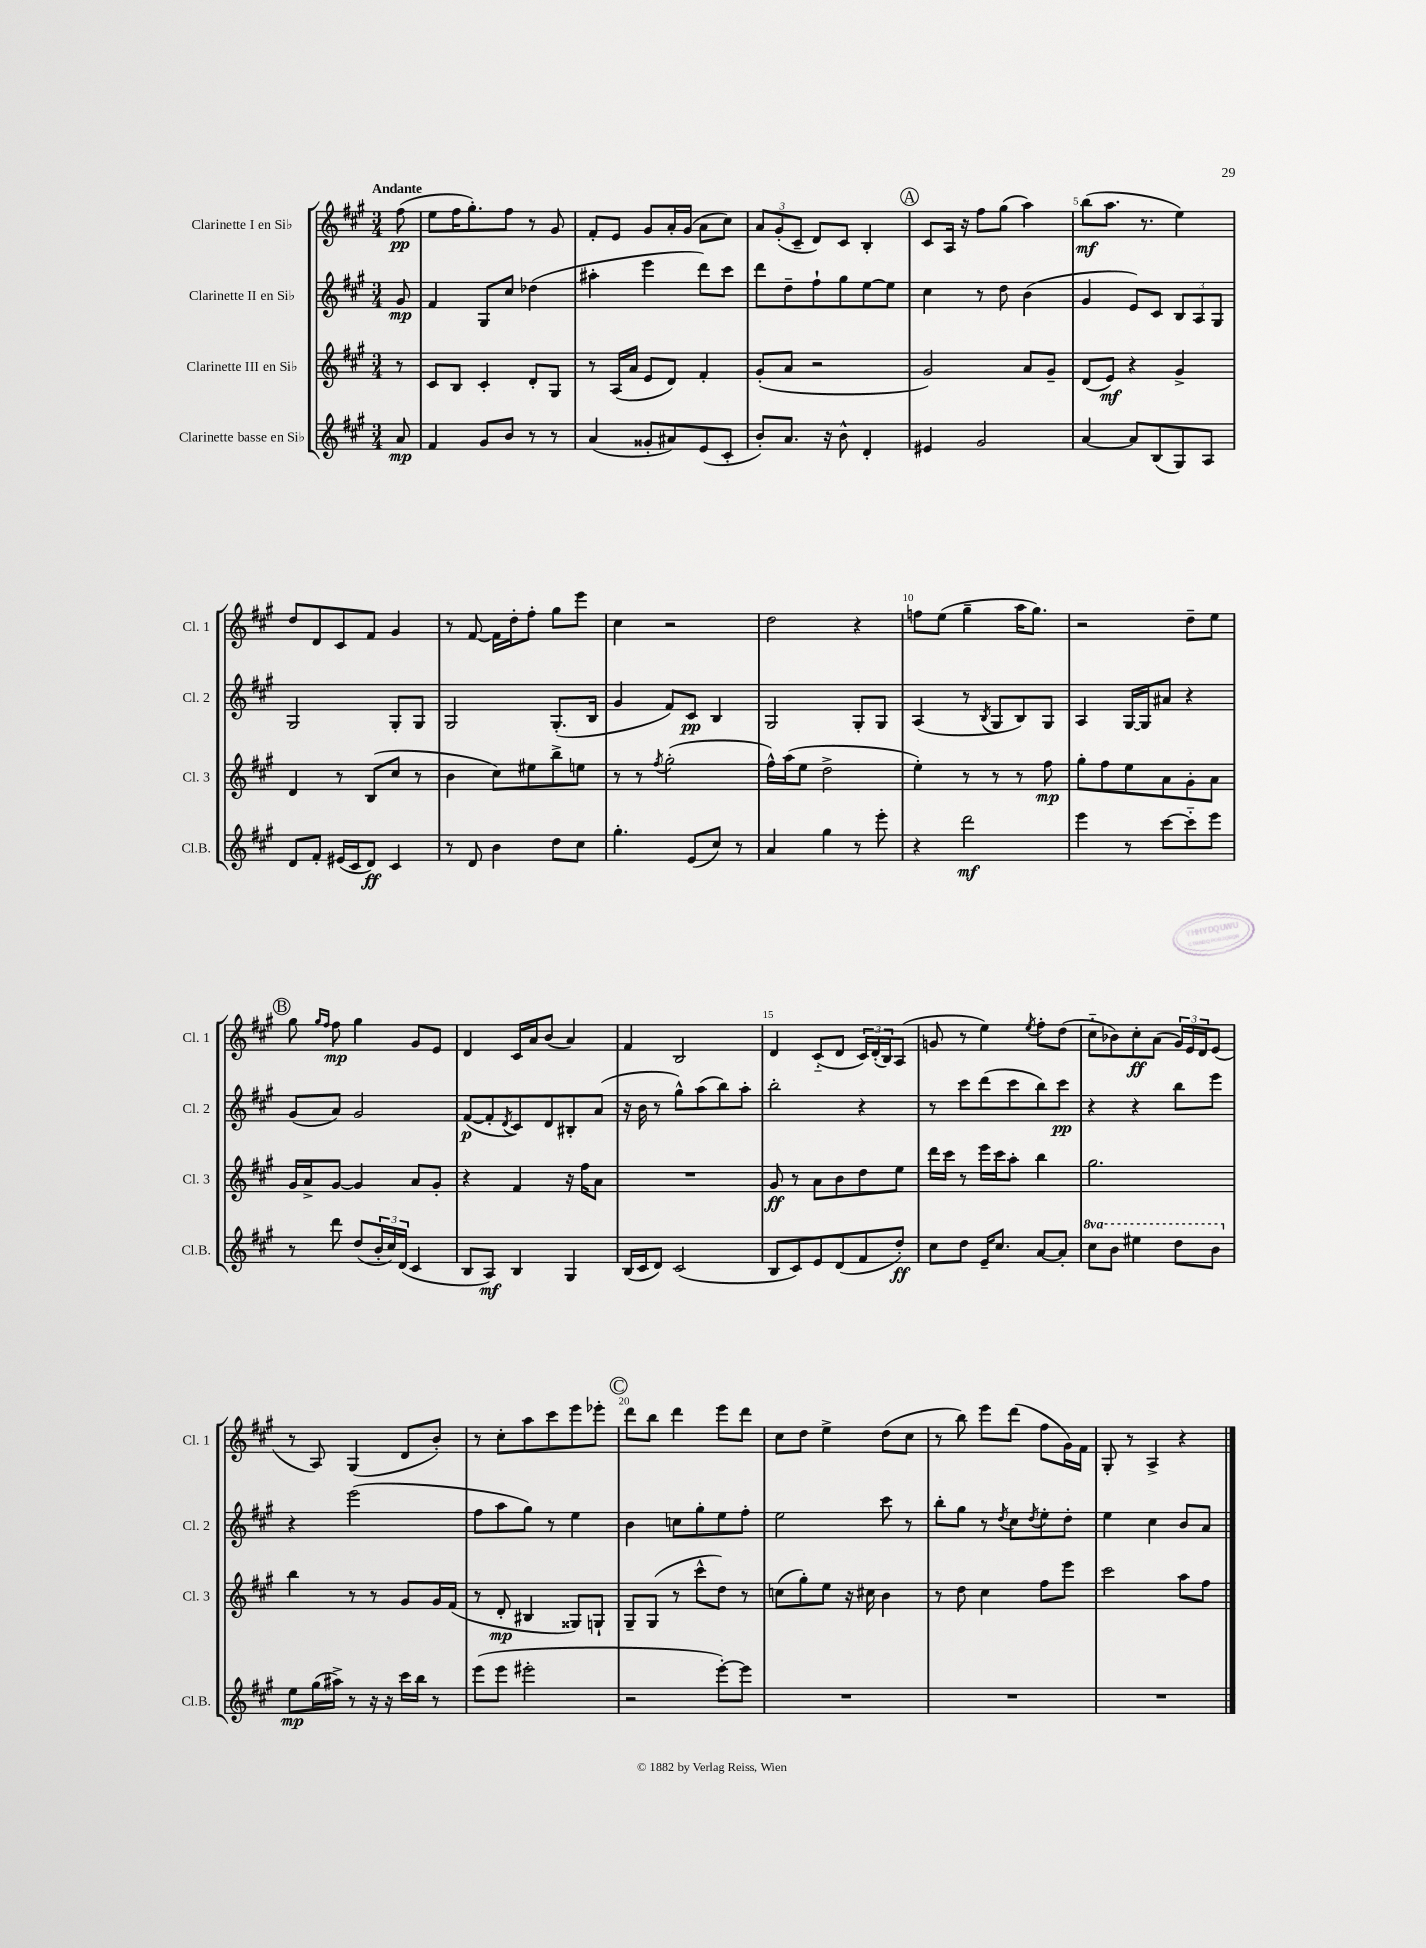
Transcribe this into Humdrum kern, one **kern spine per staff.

**kern	**kern	**kern	**kern
*staff4	*staff3	*staff2	*staff1
*clefG2	*clefG2	*clefG2	*clefG2
*k[f#c#g#]	*k[f#c#g#]	*k[f#c#g#]	*k[f#c#g#]
*M3/4	*M3/4	*M3/4	*M3/4
8a	8r	8g#	(8ff#
=	=	=	=
4f#	8c#	4f#	8ee
.	8B	.	16ff#
.	.	.	8.gg#')
8g#	4c#'	8G#	.
8b	.	8cc#	8ff#
8r	8d'	(4dd-	8r
8r	8G#	.	8g#
=	=	=	=
(4a	8r	4aa#'	8f#'
.	(16A	.	8e
.	16a	.	.
8g##'	8e	4eee	8g#
8a#)	8d)	.	16a'
.	.	.	(16g#
(8e	4f#'	8ddd)	8a
8c#'	.	8ccc#	8cc#)
=	=	=	=
8b')	(8g#'	8ddd	12a
.	.	.	(12g#'
8.a	8a	8dd~	.
.	.	.	12c#~
.	2r	8ff#`	8d)
16r	.	.	.
8b^^	.	8gg#	8c#
4d'	.	[8ee	4B'
.	.	8ee]	.
=	=	=	=
4e#	2g#)	4cc#	8c#
.	.	.	16A
.	.	.	16r
2g#	.	8r	8ff#
.	.	8dd	(8gg#
.	8a	(4b	4aa)
.	8g#~	.	.
=	=	=	=
[4a	(8d	4g#	(8bb
.	8e)	.	8.aa
8a]	4r	8e)	.
.	.	.	8.r
(8B	.	8c#	.
8G#)	4g#^	12B	4ee)
.	.	12A	.
8A	.	.	.
.	.	12G#	.
=	=	=	=
8d	4d	2G#	8dd
8f#'	.	.	8d
(16e#	8r	.	8c#
16c#	.	.	.
8d)	(8B	.	8f#
4c#	8cc#	8G#'	4g#
.	8r	8G#	.
=	=	=	=
8r	4b	2G#	8r
8d	.	.	[8f#
4b	8cc#)	.	16f#]
.	.	.	16dd'
.	8ee#	.	8ff#'
8dd	8bb^	(8.G#'	8gg#
8cc#	8ee	.	8eee
.	.	16B	.
=	=	=	=
4.gg#'	8r	4g#	4cc#
.	8r	.	.
.	8qff#	.	.
.	(2gg#'	8f#)	2r
(8e	.	8c#	.
8cc#)	.	4B	.
8r	.	.	.
=	=	=	=
4a	16ff#^^)	2G#	2dd
.	(16aa	.	.
.	8ee	.	.
4gg#	2dd^	.	.
8r	.	8G#'	4r
8eee'	.	8G#	.
=	=	=	=
4r	4ee')	(4A	8ff
.	.	.	(8ee
2ddd	8r	8r	4gg#~
.	.	8qB	.
.	8r	8G#	.
.	8r	8B)	16aa
.	.	.	8.gg#)
.	8ff#	8G#	.
=	=	=	=
4eee	8gg#'	4A	2r
.	8ff#	.	.
8r	8ee	[16G#	.
.	.	16G#]	.
[8ccc#	8a	8a#	.
8ccc#'~]	8g#'	4r	8dd~
8eee	8a	.	8ee
=	=	=	=
8r	16g#	(8g#	8gg#
.	16a^	.	.
.	.	.	16qqgg#
.	.	.	16qqff#
8ddd	[8g#	8a)	8ff#
(8dd	4g#]	2g#	4gg#
24b'	.	.	.
24cc#)	.	.	.
(24d	.	.	.
4c#	8a	.	8g#
.	8g#'	.	8e
=	=	=	=
8B	4r	([8f#	4d
8A)	.	8f#']	.
.	.	8qd	.
4B	4f#	8c#)	16c#
.	.	.	16a
.	.	8d	(8b
4G#	16r	8B#'	4a)
.	16ff#	.	.
.	8a	(8a	.
=	=	=	=
(16B	2.r	16r	4f#
16c#	.	16b	.
8d)	.	8r	.
(2c#	.	8gg#^^)	2B
.	.	(8aa	.
.	.	8bb)	.
.	.	8aa'	.
=	=	=	=
8B	8g#	2bb'	4d
8c#)	8r	.	.
8e	8a	.	(8c#'~
(8d	8b	.	8d
8f#	8dd	4r	24c#)
.	.	.	(24d'
.	.	.	24B)
8dd')	8ee	.	(8A
=	=	=	=
8cc#	16ddd	8r	8g
.	16ccc#	.	.
8dd	8r	8ccc#	8r
16e~	16eee	(8ddd	4ee)
8.cc#	16ccc#	.	.
.	8aa'	8ccc#	.
.	.	.	8qee
[8a	4bb	8bb)	8ff#'
8a']	.	8ccc#	(8dd
=	=	=	=
8ccc#	2.gg#	4r	8cc#'~
8bb	.	.	8b-)
4eee#	.	4r	8cc#'
.	.	.	(8a
8ddd	.	8bb	24g#)
.	.	.	24e
.	.	.	24d
8bb	.	8eee	(8e
=	=	=	=
8ee	4bb	4r	8r
(16gg#	.	.	8A)
16aa#^)	.	.	.
8r	8r	(2eee	(4G#
16r	8r	.	.
16r	.	.	.
16ccc#	8g#	.	8d
16bb	.	.	.
8r	16g#	.	8b')
.	(16f#	.	.
=	=	=	=
(8eee	8r	8ff#	8r
8eee	8d'	8aa	8cc#'
2eee#'	4B#	8gg#)	8aa
.	.	8r	8ccc#
.	8G##)	4ee	8eee
.	8G`	.	8eee-'
=	=	=	=
2r	8G#~	4b	8ddd
.	(8G#	.	8bb
.	8r	8cc	4ddd
.	8ccc#^^	8gg#'	.
[8eee')	8dd)	8ee	8eee
8eee]	8r	8ff#'	8ddd
=	=	=	=
2.r	(8cc	2ee	8cc#
.	8gg#')	.	8dd
.	8ee	.	4ee^
.	16r	.	.
.	16cc#	.	.
.	4b	8ccc#	(8dd
.	.	8r	8cc#
=	=	=	=
2.r	8r	8bb'	8r
.	8dd	8gg#	8bb)
.	4cc#	8r	8eee
.	.	8qdd	.
.	.	8cc#	(8ddd
.	.	8qdd	.
.	8ff#	8ee'	8ff#
.	8eee	8dd'	16g#)
.	.	.	16f#
=	=	=	=
2.r	2ccc#	4ee	8G#'
.	.	.	8r
.	.	4cc#	4A^
.	8aa	8b	4r
.	8ff#	8a	.
==	==	==	==
*-	*-	*-	*-
